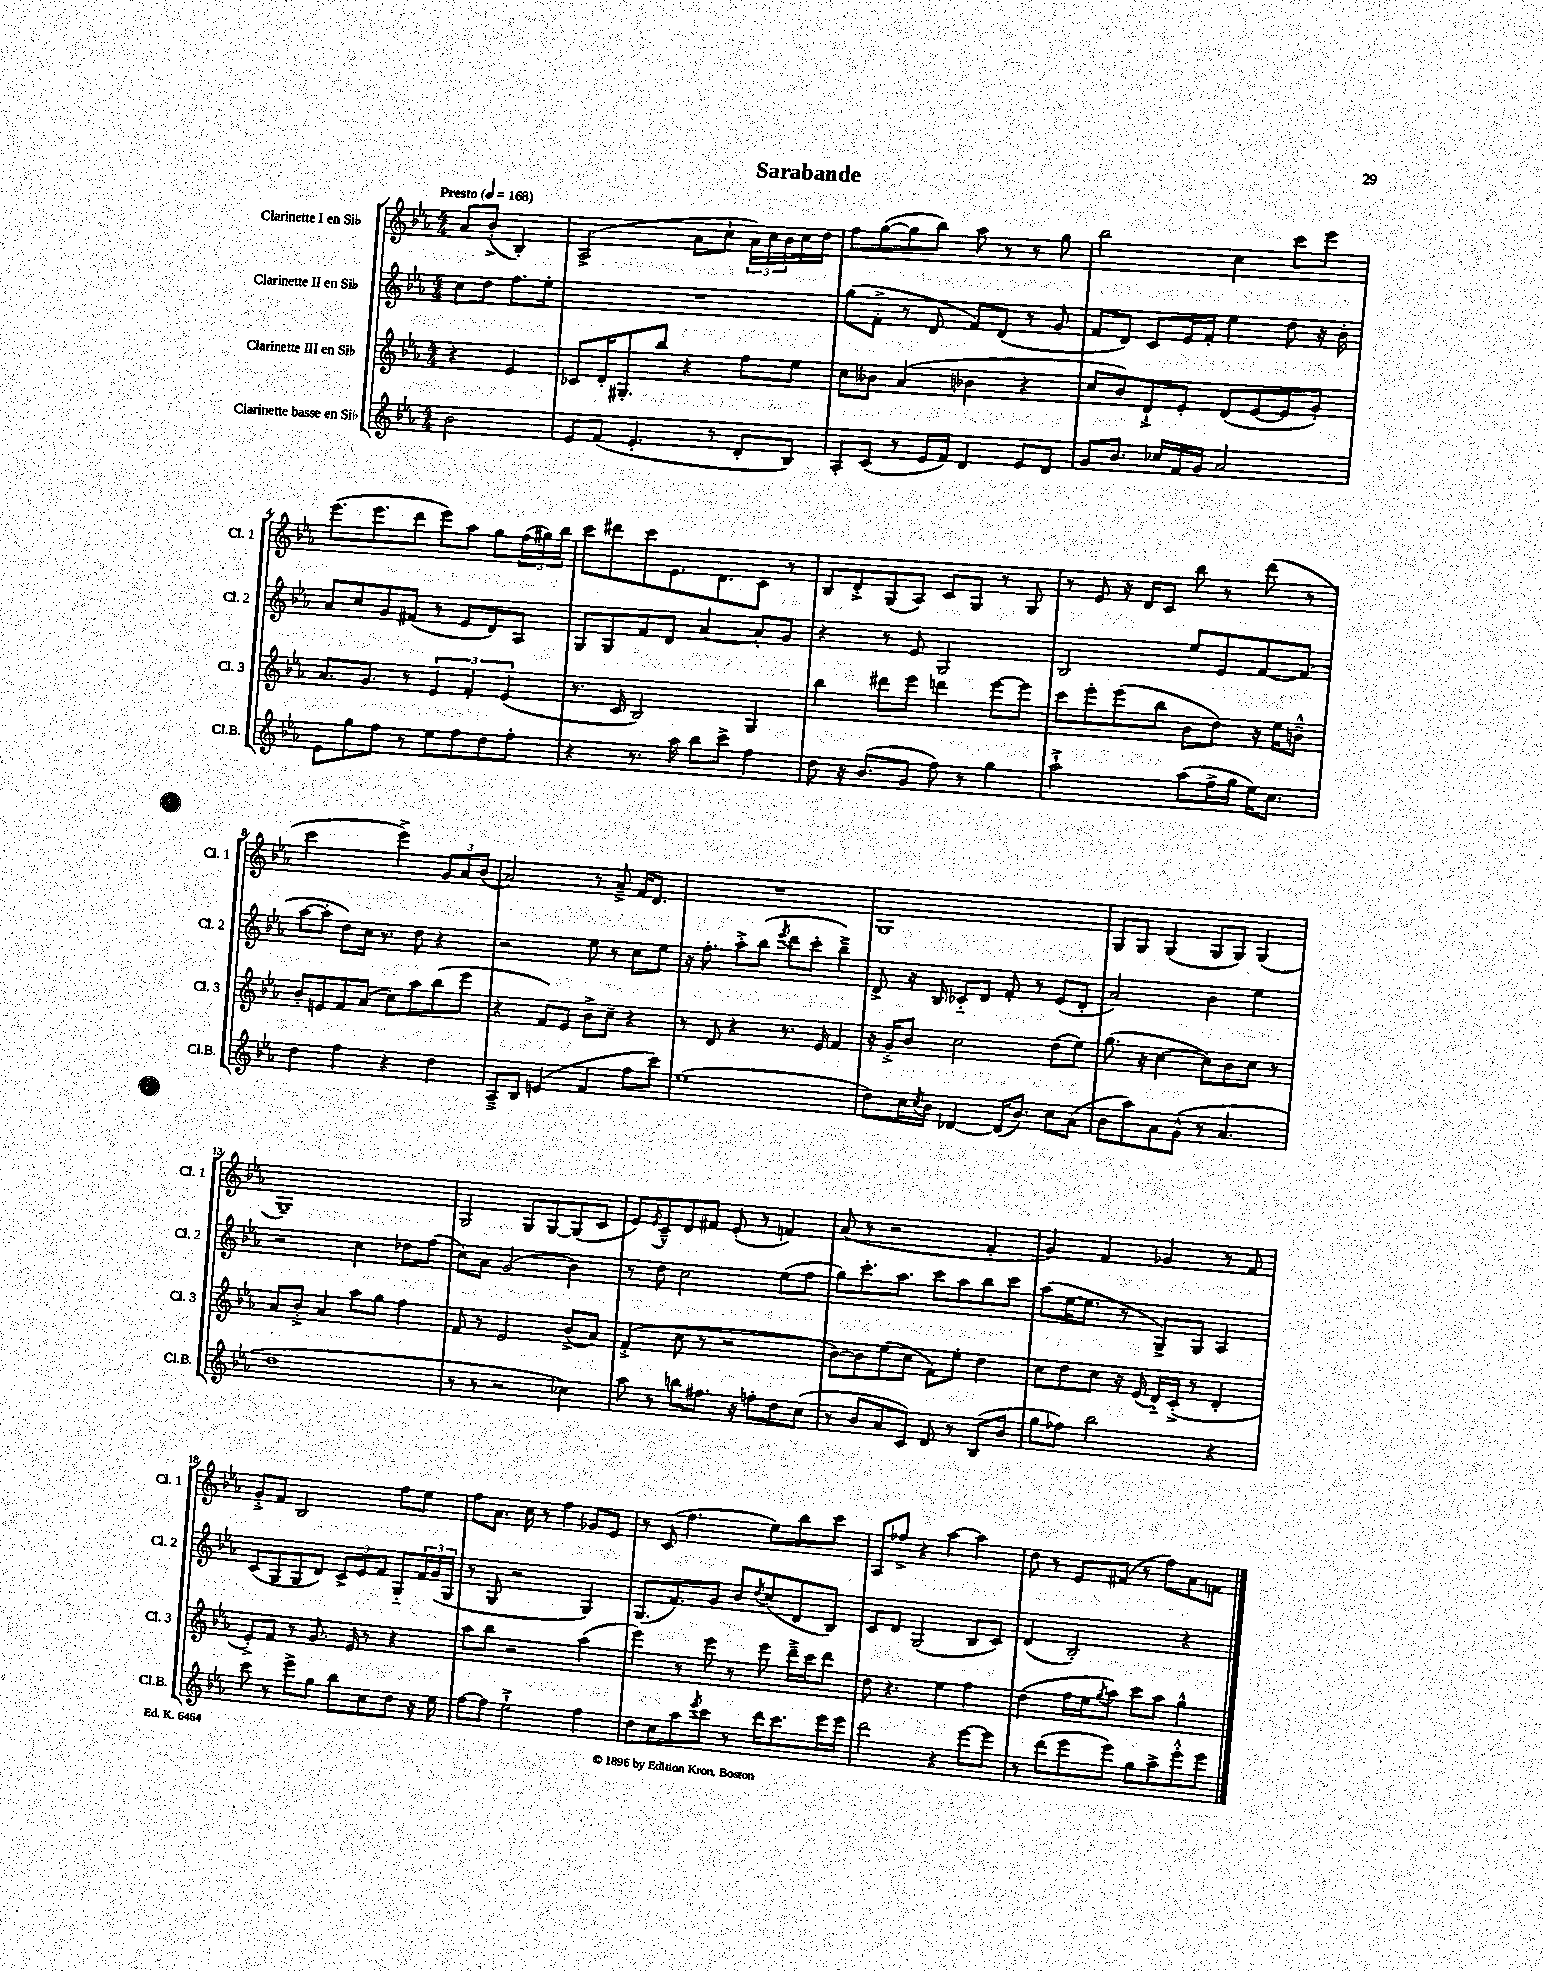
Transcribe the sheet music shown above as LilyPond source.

\header { title = "Sarabande" }
<<
\new StaffGroup <<
\new Staff = "s0" \with { instrumentName = "Clarinette I en Sib" shortInstrumentName = "Cl. 1" } {
    \clef treble \key ees \major \numericTimeSignature \time 4/4 \partial 2 \tempo "Presto" 4 = 168
    aes'8 bes'8-.->( bes4-.) |
    aes2->( aes'8 c''8-! \tuplet 3/2 { aes'16) c''16 bes'16 } c''16 d''16 |
    f''8 g''8~( g''8 bes''8) aes''8 r8 r8 g''8 |
    bes''2 c''4 c'''8 ees'''8 |
    ees'''8.( ees'''8. d'''8 ees'''8) aes''8 g''8 \tuplet 3/2 { f''16( gis''16) bes''16 } |
    c'''8 dis'''8 c'''8 ees'8. d'8. c'8 r8 |
    bes8 d'8-.-> g8( aes8) c'8 g8 r8 g8 |
    r8 ees'8 r16 d'16 c'8 bes''8 r8 d'''8( r8 |
    c'''2 ees'''4->) \tuplet 3/2 { g'8 aes'8 bes'8( } |
    aes'2) r8 aes'8---> f'16 d'8. |
    R1 |
    g1 |
    g8 g8 g4( g8 g8) g4( |
    g1--) |
    g2 g8 g8~ g8( c'8 |
    ees'8) \acciaccatura { ees'8 } c'8---^ d'8 fis'8 ees'8-.( r8 f'4) |
    aes'8( r8 r2 f'4-. |
    g'4) f'4 ges'4 r8 f'8 |
    g'8-.-> f'8 bes2 f''8 ees''8 |
    f''8 aes'8. c''16 r8 f''4 ges'8 ees'8 |
    r8 c'8( f''4. ees''8) bes''8 c'''8 |
    aes8 fes''8-> r4 aes''4~ aes''4 |
    d''8 r8 ees'8 fis'8( r8 f''8) aes'8 f'8 \bar "|." |
}
\new Staff = "s1" \with { instrumentName = "Clarinette II en Sib" shortInstrumentName = "Cl. 2" } {
    \clef treble \key ees \major \numericTimeSignature \time 4/4 \partial 2
    c''8 d''8 f''8. ees''16-. |
    R1 |
    g''8( f'8-.-> r8 d'8 f'8) d'8( r8 g'8 |
    f'8 d'8) c'8 ees'16 f'16-. ees''4 d''8 r16 bes'16-. |
    aes'8 c''8 g'8 fis'8( r8 ees'8 d'8) aes8 |
    g8 g8 f'8 d'8 aes'4~ aes'8-. g'8 |
    r4 r8 ees'8 g2 |
    bes2 ees''8 ees'8 f'8~ f'8( |
    aes''8~ aes''8-. d''8) c''16 r8. d''8 r4 |
    r2 ees''8 r8 c''8 ees''8 |
    r16 f''8.-. aes''8-.-> bes''8( \acciaccatura { ees'''8 } d'''8 c'''8-. bes''4--->) |
    d'8-> r16 bes16 ces'8-_ d'8 f'8-. r8 ees'8( d'8-. |
    aes'2) bes'4 ees''4 |
    r2 c''4 des''8 f''8( |
    c''8) aes'8 g'2( bes'4) |
    r8 d''8 c''2 ees''8( f''8 |
    g''8) c'''8.-. aes''8. c'''8 aes''8 bes''8 c'''8 |
    aes''8( ees''16~ ees''8. r8 g8->) g8 aes4 |
    c'8( g8 g8 d'8) \tuplet 3/2 { c'8-> ees'8 f'8 } g8-_ \tuplet 3/2 { f'16 g'16( g16 } |
    r8 g8 r2 g4) |
    g8.( f'8.) g'8 bes'8 \acciaccatura { d''8 } c''8( d'8 bes8) |
    c'8 d'8 g2( bes8 c'8) |
    d'4( bes2-.) r4 \bar "|." |
}
\new Staff = "s2" \with { instrumentName = "Clarinette III en Sib" shortInstrumentName = "Cl. 3" } {
    \clef treble \key ees \major \numericTimeSignature \time 4/4 \partial 2
    r4 ees'4 |
    ces'8 d'16-. gis8.-. bes''8 r4 f''8 ees''8 |
    c''8 beses'8 aes'4( bes'4 r4 |
    c''8 bes'8) d'8-!-> ees'8-. d'8( ees'8~ ees'8 g'8-.) |
    aes'8. g'8. r8 \tuplet 3/2 { ees'4 f'4-. ees'4( } |
    r8. c'16 bes2) g4 |
    bes''4 dis'''8 ees'''8 d'''4 ees'''8~ ees'''8 |
    c'''8 ees'''8-. ees'''8( bes''8 bes'8 d''8) r16 ees''16 b'8---^ |
    bes'8-. e'8 f'8 aes'8( c''8) aes''8 bes''8( ees'''8 |
    r4 f'8) ees'8 bes'8-> c''8-- r4 |
    r8 d'8 r4 r8. ees'16 f'4 |
    r16 g'16-.-> bes'8 c''2 d''8( ees''8) |
    g''8.( r16 c''4~ c''8) bes'8 c''8 r8 |
    aes'8 bes'8-.-> aes'4 aes''8 g''8 f''4 |
    f'8 r8 ees'2 bes'8->( aes'8) |
    f'4-.->( c''8 r8 r2 |
    bes'8~) bes'8 ees''8( c''8 f'8) ees''8-. d''4 |
    c''8 d''8 c''8 r16 ees'16( d'16-_) c'16-.->( r8 d'4-. |
    ees'8-.->) f'8 r8 g'8. ees'16 r8 r4 |
    aes''8 bes''8 r2 aes''4( |
    ees'''4) r8 ees'''8 r8 ees'''8 d'''16---> c'''16 d'''8 |
    d''8 r4. ees''4 f''4 |
    d''4( f''16 ees''16 \acciaccatura { g''8 } aes''8) c'''8 aes''8 g''4-^ \bar "|." |
}
\new Staff = "s3" \with { instrumentName = "Clarinette basse en Sib" shortInstrumentName = "Cl.B." } {
    \clef treble \key ees \major \numericTimeSignature \time 4/4 \partial 2
    bes'2 |
    ees'8 f'8( ees'4.-. r8 d'8-. bes8) |
    aes8-. c'8( r8 ees'16 f'16) d'4 ees'8 d'8 |
    g'8 bes'8. ces''16 f'16 g'16 aes'2 |
    ees'8 g''8 f''8 r8 ees''8 f''8 d''8 f''8-. |
    r4 r8. aes''16 bes''8 c'''8-> f''4 |
    d''8 r16 bes'8.( g'8 f''8) r8 g''4 |
    aes''2-!-> aes''8( f''16-> g''16 ees''16) c''8. |
    d''4 f''4 r4 d''4 |
    aes8---> bes8 e'4( f'4 f''8 c'''8) |
    ees''1( |
    d''8) c''16 \acciaccatura { c''8 } bes'16 des'4~ des'16( bes'8.) c''8 aes'8( |
    bes'8 aes''8) aes'8 g'8-^( r8 aes'4. |
    d''1 |
    r8 r8 r2 ces''4) |
    aes''8 r8 b''8 fis''8. r16 f''8-. d''8 c''8( |
    r8 bes'8 aes'8 c'8) d'8 r8 bes8( bes'8 |
    g''8 fes''8) bes''2 r4 |
    c'''8 r8 ees'''8-> g''8 bes''8 c''8 d''8 r16 ees''16 |
    f''8~ f''8 ees''2-!-> f''4 |
    d''8 c''8 aes''8 \acciaccatura { ees'''8 } c'''8 r8 d'''16 c'''8. ees'''16 ees'''16 |
    d'''2 r4 ees'''8~ ees'''8 |
    r8 d'''8( ees'''8 ees'''8) g''8 aes''8-> ees'''8-.-^ ees'''8 \bar "|." |
}
>>
>>
